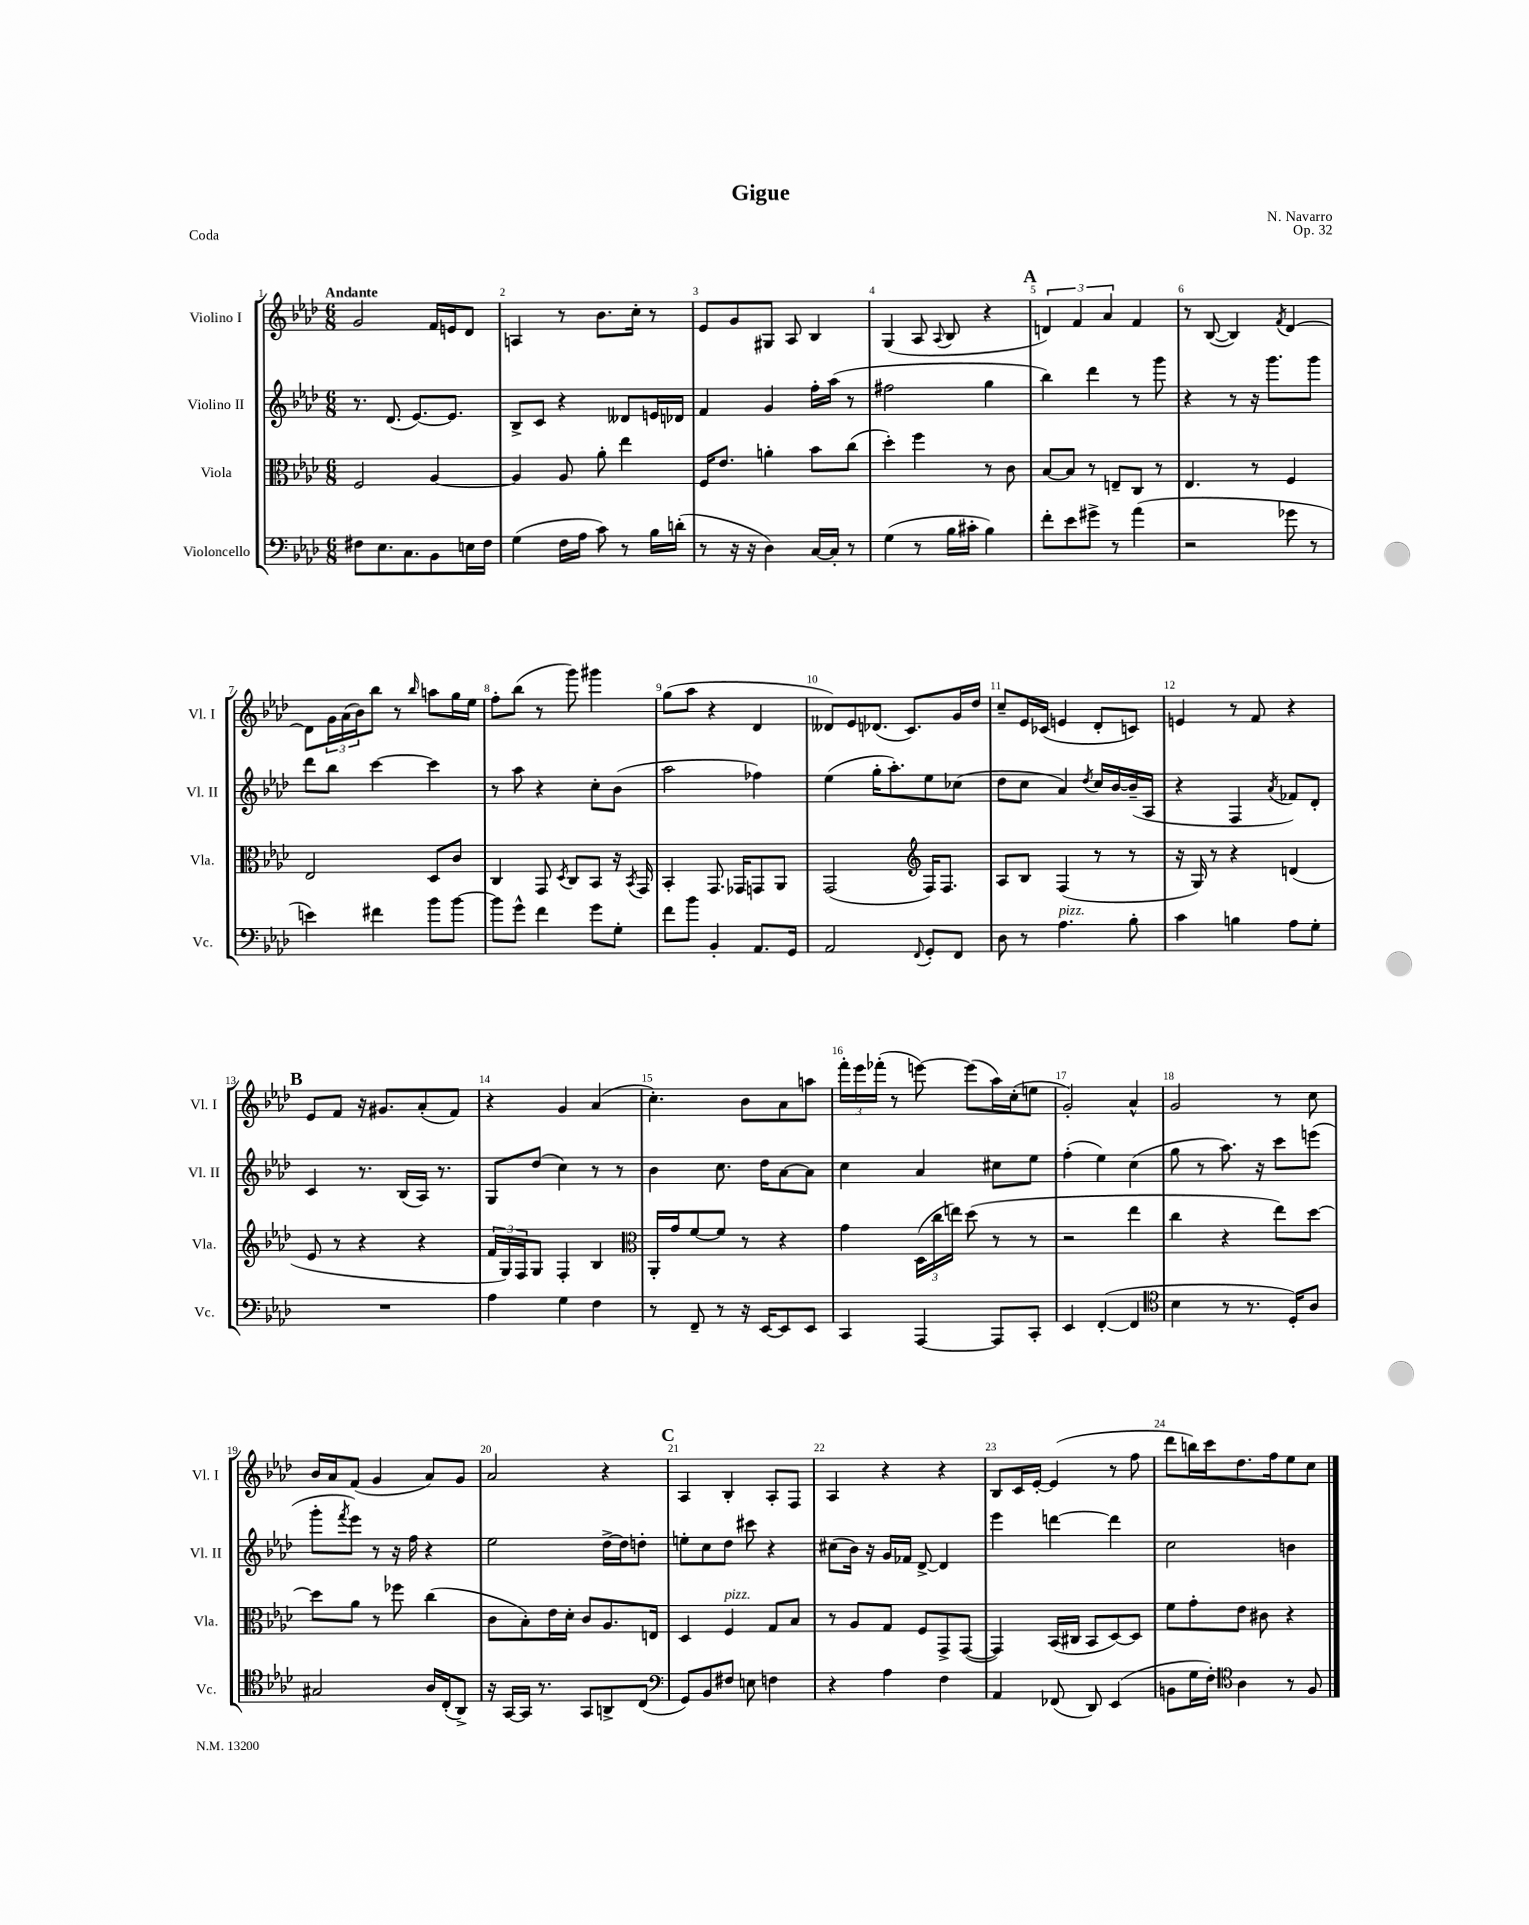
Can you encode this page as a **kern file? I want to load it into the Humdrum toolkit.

**kern	**kern	**kern	**kern
*staff4	*staff3	*staff2	*staff1
*clefF4	*clefC3	*clefG2	*clefG2
*k[b-e-a-d-]	*k[b-e-a-d-]	*k[b-e-a-d-]	*k[b-e-a-d-]
*M6/8	*M6/8	*M6/8	*M6/8
8F#	2F	8.r	2g
8.E-	.	.	.
.	.	(8.d-	.
8.C	.	.	.
.	.	[8.e-)	.
8BB-	[4A-	.	16f
.	.	8.e-]	16e
16E	.	.	8d-
16F#	.	.	.
=	=	=	=
(4G	4A-]	8B-^	4A
.	.	8c	.
16F	8A-	4r	8r
16A-	.	.	.
8c)	8a-'	.	8.b-
8r	4ee-	8d--	.
.	.	.	16cc'
16B-	.	16e	8r
(16d'	.	16d-	.
=	=	=	=
8r	16F	4f	8e-
.	8.e-	.	.
16r	.	.	8g
16r	.	.	.
4D-)	4a'	4g	8G#
.	.	.	8A-
[16C	8b-	16ff'	4B-
16C']	.	(16aa-	.
8r	(8cc	8r	.
=	=	=	=
(4G	4dd-')	2ff#	(4G
8r	4ff	.	8A-
.	.	.	8qqA-
16B-	.	.	8B-
16c#'	.	.	.
4B-)	8r	4gg	4r
.	8c	.	.
=	=	=	=
8f'	[8B-	4bb-)	6d)
8e-	8B-]	.	.
.	.	.	6f
8g#^	8r	4ddd-	.
.	.	.	6a-
8r	8E~	.	.
(4a-	8C	8r	4f
.	8r	8ggg	.
=	=	=	=
2r	4.E-	4r	8r
.	.	.	([8B-
.	.	8r	4B-])
.	8r	16r	.
.	.	8.ggg	.
.	.	.	8qf
8g-	4F	.	[4d-
8r	.	8ggg	.
=	=	=	=
4e)	2E-	8ddd-	8d-]
.	.	8bb-	24g
.	.	.	(24a-
.	.	.	24b-)
4f#	.	[4ccc	8bb-
.	.	.	8r
.	.	.	16qqbb-
8b-	8D-	4ccc]	8aa
[8b-	8c	.	16gg
.	.	.	16ee-
=	=	=	=
8b-]	4C	8r	8ff'
8g^^	.	8aa-	(8bb-
4f	8GG	4r	8r
.	8qD-	.	.
.	8C	.	8ggg)
8g	8BB-	8cc'	4ggg#
8G'	16r	(8b-	.
.	8qBB-	.	.
.	16GG	.	.
=	=	=	=
8f	4BB-'	2aa-	(8gg
8b-	.	.	8aa-
4BB-'	8.GG	.	4r
.	16GG-	.	.
8.AA-	8GG	4ff-)	4d-
.	8AA-	.	.
16GG	.	.	.
=	=	=	=
2AA-	(2GG	(4ee-	8d--)
.	.	.	8e-
.	.	16gg'	(8.d-
.	.	8.aa-')	.
.	.	.	8.c)
*	*clefG2	*	*
8qqFF	.	.	.
8GG'	16F)	8ee-	.
.	8.F	.	.
8FF	.	(8cc-	16g
.	.	.	16dd-
=	=	=	=
8D-	8A-	8dd-	8cc~
8r	8B-	8cc	16e-
.	.	.	(16c-
4.A-	(4F	4a-)	4e
.	.	8qdd-	.
.	8r	16cc	8d-'
.	.	[16b-	.
8B-'	8r	(16b-~]	8c)
.	.	16A-	.
=	=	=	=
4c	16r	4r	4e
.	16G)	.	.
.	8r	.	.
4B	4r	4F	8r
.	.	.	8f
.	.	8qa-	.
8A-	(4d	8f-)	4r
8G'	.	8d-'	.
=	=	=	=
2.r	8e-	4c	8e-
.	8r	.	8f
.	4r	8.r	16r
.	.	.	8.g#
.	.	(16B-	.
.	4r	16A-)	(8a-'
.	.	8.r	.
.	.	.	8f)
=	=	=	=
4A-	24f	8G	4r
.	24G)	.	.
.	24F	.	.
.	8G	(8dd-	.
4G	4F'	4cc)	4g
4F	4B-	8r	(4a-
.	.	8r	.
=	=	=	=
*	*clefC3	*	*
8r	16AA-'	4b-	4.cc')
.	16g	.	.
8FF~	[8f	.	.
8r	8f]	8.cc	.
16r	8r	.	8b-
[16EE-	.	16dd-	.
8EE-]	4r	[8a-	8a-
8EE-	.	8a-]	8aa
=	=	=	=
4CC	4g	4cc	24fff'
.	.	.	24eee-
.	.	.	(24fff-'
.	.	.	8r
[4AAA-	(24D-	4a-	[8eee)
.	24cc	.	.
.	24ee)	.	.
.	(8dd-	.	(8eee]
8AAA-]	8r	8cc#	16aa-)
.	.	.	(16cc'
8CC'	8r	8ee-	8ee
=	=	=	=
4EE-	2r	(4ff'	2g')
([4FF'	.	4ee-)	.
4FF]	4ee-	(4cc	4a-^^
=	=	=	=
*clefC4	*	*	*
4B-	4cc	8gg	2g
.	.	8r	.
8r	4r	8.aa-)	.
8.r	.	.	.
.	.	16r	.
.	8ee-)	8ccc	8r
16D-')	.	.	.
8A-	[8dd-	(8eee	8cc
=	=	=	=
2G#	8dd-]	8ggg'	16b-
.	.	.	16a-
.	.	8qfff	.
.	8a-	8eee-)	(8f
.	8r	8r	4g
.	8ff-	16r	.
.	.	16ff	.
16A-	(4cc	4r	8a-)
(16C'	.	.	.
8AA-^)	.	.	8g
=	=	=	=
16r	8c	2ee-	2a-
[16GG	.	.	.
16GG]	8B-')	.	.
8.r	.	.	.
.	16e-	.	.
.	16d-'	.	.
8GG	8c	.	.
8AA^	8.A-	[16dd-^	4r
.	.	16dd-]	.
(8C	.	8dd'	.
.	16E	.	.
=	=	=	=
*clefF4	*	*	*
8GG)	4D-	8ee'	4A-
8BB-	.	8cc	.
8F#	4F	8dd-	4B-'
8E	.	8ccc#	.
4F	8G	4r	8A-'
.	8B-	.	8F
=	=	=	=
4r	8r	(8cc#	4A-
.	8A-	16b-)	.
.	.	16r	.
4A-	8G	16g	4r
.	.	16f-	.
.	8F	[8d-^	.
4F	8GG^	4d-]	4r
.	([8GG	.	.
=	=	=	=
4AA-	4GG])	4eee-	8B-
.	.	.	16c
.	.	.	[16e-'
(8FF-	(16BB-	[4ddd	(4e-]
.	16C#	.	.
8DD-)	8BB-	.	.
(4EE-	[8D-)	4ddd]	8r
.	8D-]	.	8ff
=	=	=	=
8BB	8f	2cc	8ddd-
16G	8g'	.	16bb)
16F')	.	.	16ccc
*clefC4	*	*	*
4A-	8e-	.	8.dd-
.	8c#	.	.
.	.	.	16ff
8r	4r	4b	8ee-
8F	.	.	8cc
==	==	==	==
*-	*-	*-	*-
